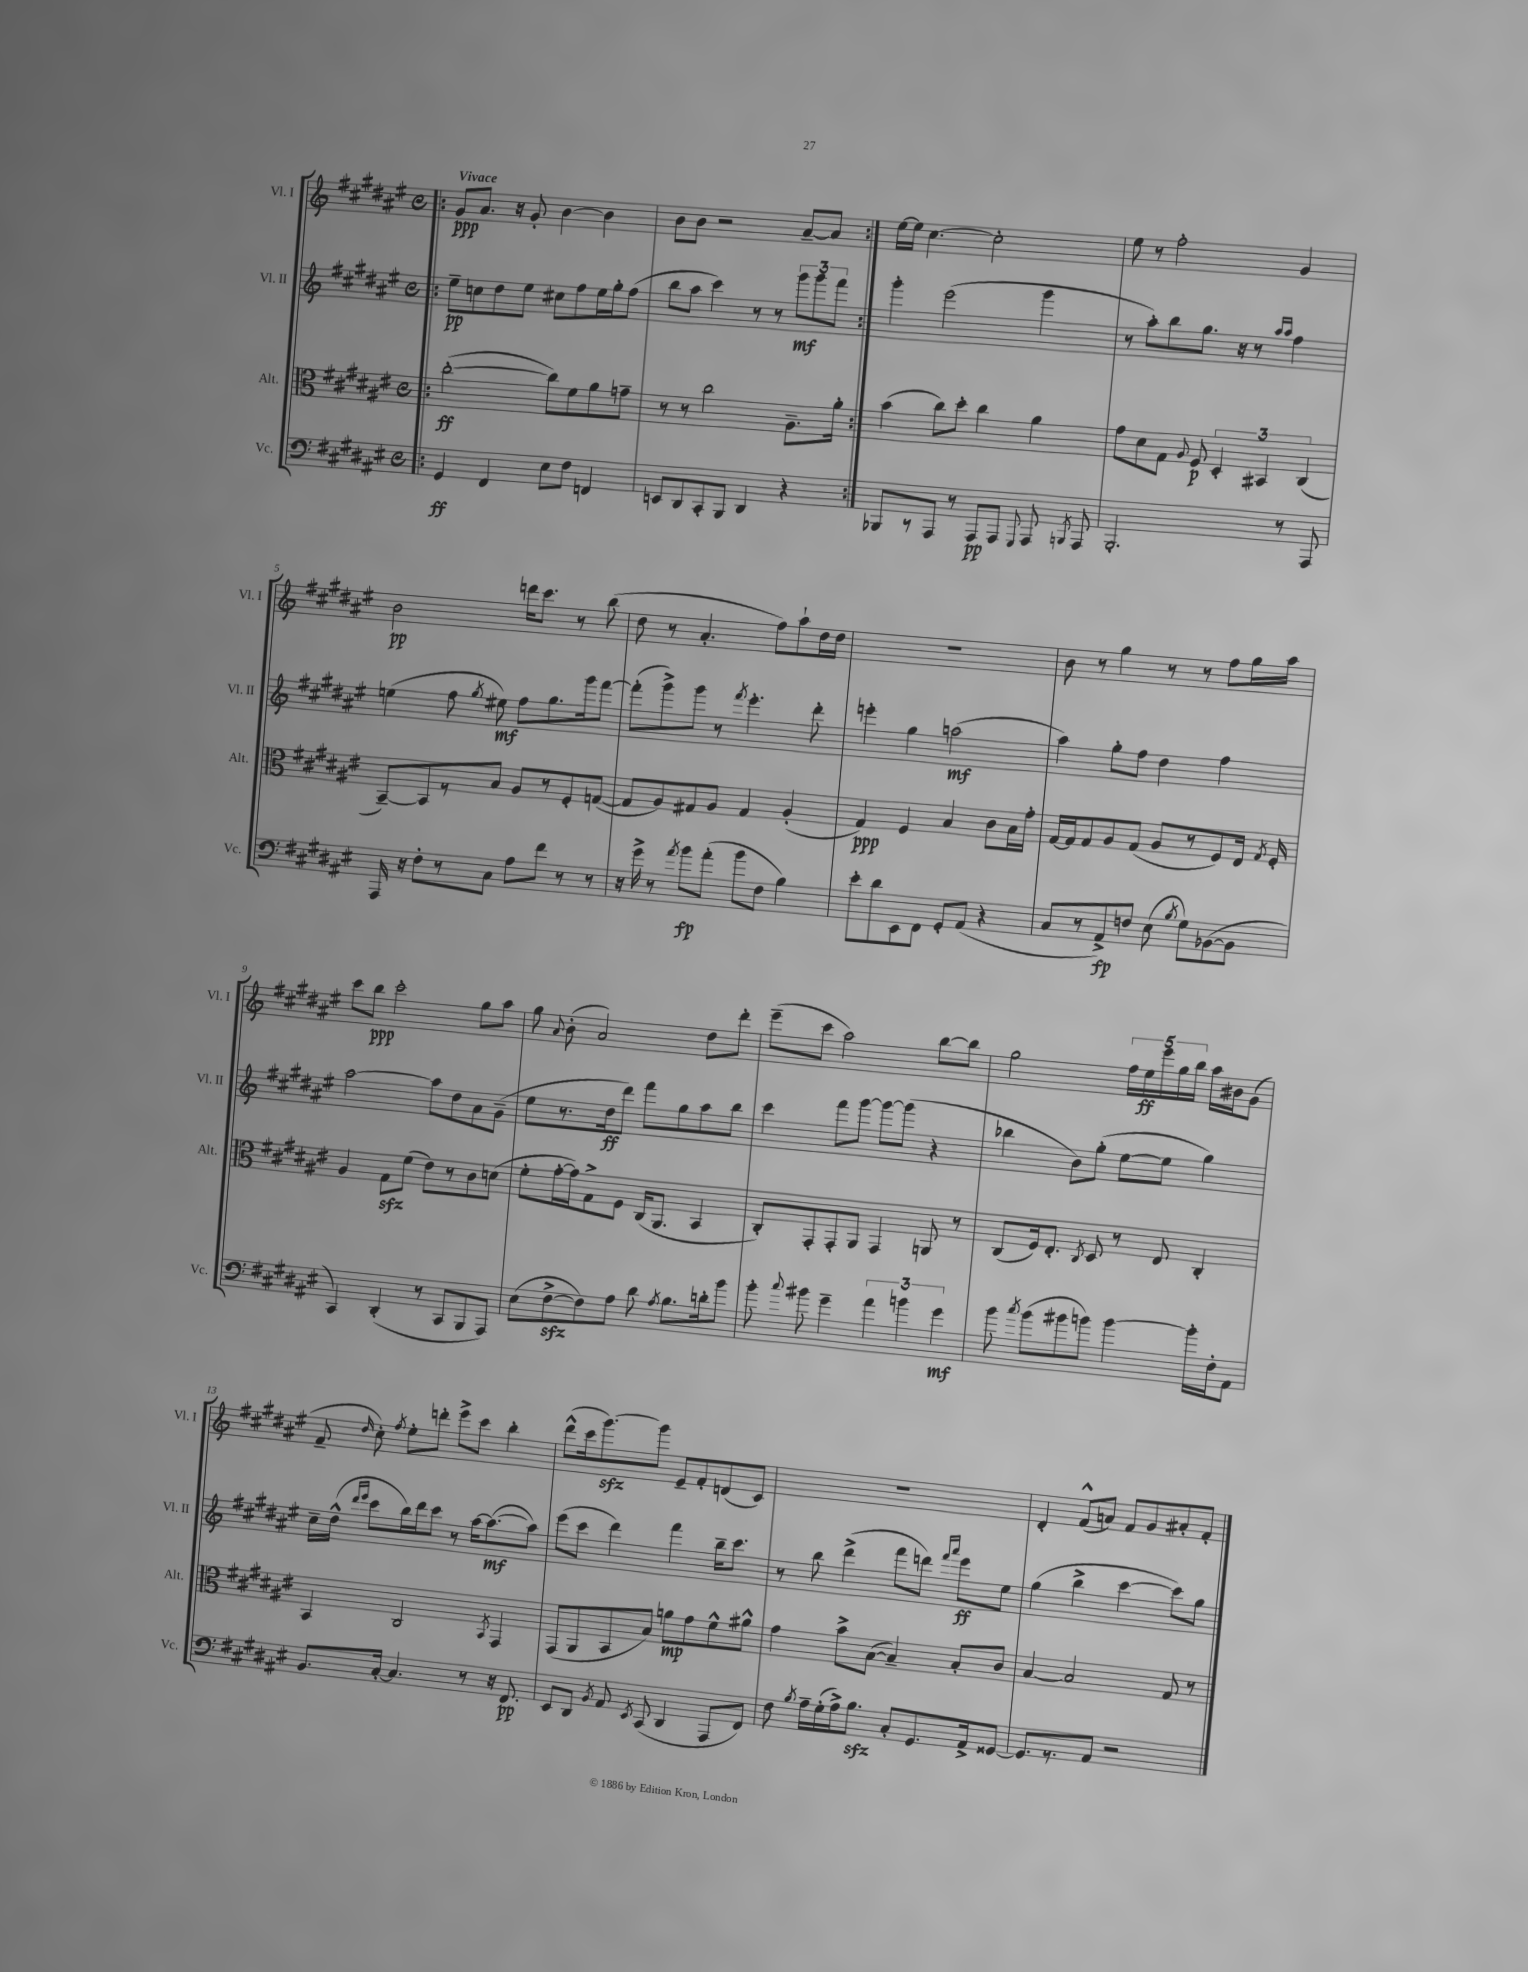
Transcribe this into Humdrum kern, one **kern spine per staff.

**kern	**dynam	**kern	**dynam	**kern	**dynam	**kern	**dynam
*part4	*part4	*part3	*part3	*part2	*part2	*part1	*part1
*staff4	*staff4	*staff3	*staff3	*staff2	*staff2	*staff1	*staff1
*I"Vc.	*	*I"Alt.	*	*I"Vl. II	*	*I"Vl. I	*
*I'Vc.	*	*I'Alt.	*	*I'Vl. II	*	*I'Vl. I	*
*clefF4	*	*clefC3	*	*clefG2	*	*clefG2	*
*k[f#c#g#d#a#e#]	*	*k[f#c#g#d#a#e#]	*	*k[f#c#g#d#a#e#]	*	*k[f#c#g#d#a#e#]	*
*M4/4	*	*M4/4	*	*M4/4	*	*M4/4	*
*met(c)	*	*met(c)	*	*met(c)	*	*met(c)	*
=1!|:	=1!|:	=1!|:	=1!|:	=1!|:	=1!|:	=1!|:	=1!|:
!	!	!	!	!	!	!LO:TX:a:B:t=Vivace	!
4GG#/	ff	([2cc#'\	ff	8ee#~\L	pp	8g#/L	ppp
.	.	.	.	8ccn\	.	8.a#/J	.
4FF#/	.	.	.	8dd#\	.	.	.
.	.	.	.	.	.	16r	.
.	.	.	.	8ee#\J	.	8g#'/	.
8E#\L	.	8cc#\L])	.	8cc#X\L	.	[4b\	.
8F#\J	.	8f#\	.	8ff#\	.	.	.
4FFn/	.	8a#\	.	16ee#\L	.	4b\]	.
.	.	.	.	16gg#'\J	.	.	.
.	.	8gn~\J	.	(8ff#\J	.	.	.
=2	=2	=2	=2	=2	=2	=2	=2
8EEn/L	.	8r	.	8bb\L	.	8b\L	.
8DD#/	.	8r	.	8aa#\J	.	8b\J	.
8CC#'/	.	2cc#\	.	4ccc#\)	.	2r	.
8BBB/J	.	.	.	.	.	.	.
4DD#/	.	.	.	8r	.	.	.
.	.	.	.	8r	.	.	.
4r	.	8.A#~\L	.	12ggg#\L	mf	[8a#~/L	.
.	.	.	.	12ggg#\	.	.	.
.	.	.	.	.	.	8a#/J]	.
.	.	.	.	12fff#\J	.	.	.
.	.	16a#'\Jk	.	.	.	.	.
=3:|!	=3:|!	=3:|!	=3:|!	=3:|!	=3:|!	=3:|!	=3:|!
8BBB-X/L	.	(4b\	.	4ggg#'\	.	[16ee#\LL	.
.	.	.	.	.	.	16ee#\JJ]	.
8r	.	.	.	.	.	[4.cc#\	.
8AAA#/J	.	8cc#\L)	.	(2eee#\	.	.	.
8r	.	8dd#'\J	.	.	.	.	.
8AAA#/L	pp	4cc#\	.	.	.	2cc#'\]	.
8AAA#/J	.	.	.	.	.	.	.
8qqGGG#/	.	.	.	.	.	.	.
8AAA#/	.	4a#\	.	4ggg#\	.	.	.
8qBBBn/	.	.	.	.	.	.	.
8AAA#/	.	.	.	.	.	.	.
=4	=4	=4	=4	=4	=4	=4	=4
2.BBB'/	.	8g#\L	.	8r	.	8ee#\	.
.	.	8d#\	.	8aa#'\L)	.	8r	.
.	.	8G#\J	.	8bb\	.	2ff#'\	.
.	.	8qqA#/	.	.	.	.	.
.	.	8F#/	p	8.gg#\J	.	.	.
.	.	6D#'/	.	.	.	.	.
.	.	.	.	16r	.	.	.
.	.	.	.	8r	.	.	.
.	.	6BB#X/	.	.	.	.	.
.	.	.	.	16qqaa#/LL	.	.	.
.	.	.	.	16qqaa#/JJ	.	.	.
8r	.	.	.	4ff#\	.	4g#/	.
.	.	(6C#/	.	.	.	.	.
8AAA#/	.	.	.	.	.	.	.
!!LO:LB:g=z
=5	=5	=5	=5	=5	=5	=5	=5
16AAA#/	.	[8BB~/L)	.	(4een\	.	2b\	pp
16r	.	.	.	.	.	.	.
8F#'\L	.	8BB/]	.	.	.	.	.
8r	.	8r	.	8ff#\	.	.	.
.	.	.	.	8qgg#/	.	.	.
8C#\J	.	8B/J	.	8ee#X\)	mf	.	.
8A#\L	.	8A#/L	.	8ff#\L	.	16dddn\KL	.
.	.	.	.	.	.	8.ccc#\J	.
8f#\J	.	8r	.	8.gg#\	.	.	.
8r	.	8F#'/	.	.	.	8r	.
.	.	.	.	16ggg#\k	.	.	.
8r	.	([8Gn/J	.	[8fff#\J	.	(8bb\	.
=6	=6	=6	=6	=6	=6	=6	=6
16r	.	8G/L]	.	(8fff#'\L]	.	8dd#\	.
16g#^\	.	.	.	.	.	.	.
8r	.	8A#/)	.	8ggg#^\)	.	8r	.
8qa#/	.	.	.	.	.	.	.
8b\L	fp	8G#X/	.	8ggg#\J	.	4.a#'/	.
(8a#'\J	.	8A#/J	.	8r	.	.	.
.	.	.	.	8qfff#/	.	.	.
8b\L	.	4G#/	.	4.eee#'\	.	.	.
8F#\J	.	.	.	.	.	8ff#\L)	.
4B\)	.	(4A#'/	.	.	.	8aa#`\	.
.	.	.	.	8ddd#'\	.	16dd#\L	.
.	.	.	.	.	.	16dd#\JJ	.
=7	=7	=7	=7	=7	=7	=7	=7
8e#'\L	.	4G#/)	ppp	4eeen'\	.	1r	.
8d#\	.	.	.	.	.	.	.
8EE#\	.	4F#/	.	4gg#\	.	.	.
8FF#\J	.	.	.	.	.	.	.
8GG#'/L	.	4B/	.	(2aan\	mf	.	.
(8AA#/J	.	.	.	.	.	.	.
4r	.	8c#\L	.	.	.	.	.
.	.	16B\L	.	.	.	.	.
.	.	16g#'\JJ	.	.	.	.	.
=8	=8	=8	=8	=8	=8	=8	=8
8C#/L	.	[16G#/LL	.	4aa#\)	.	8b\	.
.	.	16G#/J]	.	.	.	.	.
8r	.	8G#/	.	.	.	8r	.
8AA#^/)	fp	8A#/	.	8gg#'\L	.	4gg#\	.
8Fn/J	.	(8G#/J	.	8ff#\J	.	.	.
(8E#\	.	8A#/L	.	4dd#\	.	8r	.
8qB/	.	.	.	.	.	.	.
8G#\L)	.	8r	.	.	.	8r	.
([8BB-X\	.	8F#/)	.	4ff#\	.	8ff#\L	.
8BB-\J]	.	16E#/Jk	.	.	.	16gg#\L	.
.	.	8qG#/	.	.	.	.	.
.	.	16F#'/	.	.	.	16aa#\JJ	.
!!LO:LB:g=z
=9	=9	=9	=9	=9	=9	=9	=9
4CC#/)	.	4A#/	.	[2aa#\	.	8ccc#\L	.
.	.	.	.	.	.	8bb\J	ppp
(4DD#'/	.	8G#zz\L	.	.	.	2ccc#'\	.
.	.	(8f#\J	.	.	.	.	.
8r	.	8e#\L)	.	8aa#\L]	.	.	.
8CC#/L	.	8r	.	8dd#\	.	.	.
8BBB/	.	8c#\	.	8a#\	.	8gg#\L	.
8AAA#/J)	.	(8dn\J	.	(8g#~\J	.	8aa#\J	.
=10	=10	=10	=10	=10	=10	=10	=10
(8E#\L	.	8f#'\L	.	8ee#\L	.	8gg#\	.
.	.	.	.	.	.	8qqa#/	.
[8F#zz^\	.	[16g#'\L	.	8.r	.	(8b'\	.
.	.	16g#\J])	.	.	.	.	.
8F#\])	.	8G#^\	.	.	.	2a#/)	.
.	.	.	.	16dd#\k	ff	.	.
8A#\J	.	8F#\J	.	8ddd#\J)	.	.	.
8d#\	.	(16C#/KL	.	8fff#\L	.	.	.
.	.	8.AA#/J	.	.	.	.	.
8qA#/	.	.	.	.	.	.	.
8.B\L	.	.	.	8gg#\	.	.	.
.	.	4BB/	.	8aa#\	.	8dd#\L	.
16dn'\k	.	.	.	.	.	.	.
8b\J	.	.	.	8bb\J	.	8ddd#'\J	.
=11	=11	=11	=11	=11	=11	=11	=11
8b'\	.	8C#'/L)	.	4ccc#\	.	(8eee#~\L	.
8qqcc#/	.	.	.	.	.	.	.
8b#X\	.	8GG#'/	.	.	.	8ccc#\J	.
4g#~\	.	8GG#'/	.	8fff#\L	.	2aa#\)	.
.	.	8AA#/J	.	[8ggg#\J	.	.	.
6a#\	.	4GG#/	.	8ggg#\L_	.	.	.
.	.	.	.	(8ggg#\J]	.	.	.
6bn\	.	.	.	.	.	.	.
.	.	8AAn/	.	4r	.	[8bb\L	.
6g#\	mf	.	.	.	.	.	.
.	.	8r	.	.	.	8bb\J]	.
=12	=12	=12	=12	=12	=12	=12	=12
8b\	.	(8C#/L	.	4bb-X\	.	2gg#\	.
8qcc#/	.	.	.	.	.	.	.
(8b\L	.	16F#/k)	.	.	.	.	.
.	.	8.E#'/J	.	.	.	.	.
8b#X\	.	.	.	8b\L)	.	.	.
.	.	8qC#/	.	.	.	.	.
8bn\J)	.	8D#/	.	(8gg#'\J	.	.	.
[4b\	.	8r	.	[8ee#\L	.	20ff#\LL	.
.	.	.	.	.	.	20ee#\	ff
.	.	.	.	.	.	20eee#\	.
.	.	8E#/	.	8ee#\J]	.	.	.
.	.	.	.	.	.	20gg#\	.
.	.	.	.	.	.	20bb\JJ	.
16b'\LL]	.	4C#'/	.	4gg#\)	.	16aa#\LL	.
16F#'\J	.	.	.	.	.	16b#X\J	.
8AA#\J	.	.	.	.	.	(8g#\J	.
!!LO:LB:g=z
=13	=13	=13	=13	=13	=13	=13	=13
8.BB/L	.	4BB/	.	16cc#~\LL	.	8f#~/	.
.	.	.	.	(16dd#^^\JJ	.	.	.
.	.	.	.	16qqddd#/LL	.	.	.
.	.	.	.	16qqeee#/JJ	.	16qqdd#/	.
.	.	.	.	8ccc#\L	.	8cc#'\)	.
[16C#'/Jk	.	.	.	.	.	.	.
.	.	.	.	.	.	8qff#/	.
4.C#/]	.	2C#/	.	16bb\L)	.	8ee#'\L	.
.	.	.	.	16ddd#\J	.	.	.
.	.	.	.	8ccc#\J	.	8dddn'\J	.
.	.	.	.	8r	.	8eee#^\L	.
8r	.	.	.	[16aa#\KL	.	8ccc#\J	.
.	.	.	.	(8.aa#\_	mf	.	.
.	.	8qBB/	.	.	.	.	.
16r	.	4GG#/	.	.	.	4bb'\	.
8.FF#/	pp	.	.	.	.	.	.
.	.	.	.	8aa#\J])	.	.	.
=14	=14	=14	=14	=14	=14	=14	=14
8EE#/L	.	(8GG#/L	.	(8eee#\L	.	(8ddd#^^\L	.
8DD#/J	.	8AA#/	.	8ccc#\J	.	16ccc#\k	.
.	.	.	.	.	.	[8.ggg#zz\)	.
8qBB/	.	.	.	.	.	.	.
8AA#/	.	8BB/	.	4ddd#\)	.	.	.
8qEE#/	.	.	.	.	.	.	.
(8CC#/	.	8B/J)	.	.	.	8ggg#\J]	.
4DD#/	.	8an\L	mp	4fff#\	.	8e#~/L	.
.	.	8g#\	.	.	.	8f#'/	.
8AAA#/L	.	8f#^^\	.	16bb~\KL	.	(8dn/	.
.	.	.	.	8.ccc#\J	.	.	.
8FF#/J)	.	8a#X^^\J	.	.	.	8c#/J)	.
=15	=15	=15	=15	=15	=15	=15	=15
8F#\	.	4g#\	.	8r	.	1r	.
8qB/	.	.	.	.	.	.	.
16A#~\LL	.	.	.	8bb\	.	.	.
(16G#'\	.	.	.	.	.	.	.
16A#^\J)	.	8b^\L	.	(4ddd#^\	.	.	.
8.Bzz\J	.	.	.	.	.	.	.
.	.	([8B\J	.	.	.	.	.
8C#'/L	.	4B~/])	.	8fff#\L	.	.	.
8.GG#/	.	.	.	8dddn\J)	.	.	.
.	.	.	.	16qqfff#/LL	.	.	.
.	.	.	.	16qqaaa#/JJ	.	.	.
.	.	8B'/L	.	8eee#\L	ff	.	.
16AA#^/k	.	.	.	.	.	.	.
[8GG##X/J	.	8c#/J	.	8ee#\J	.	.	.
=16	=16	=16	=16	=16	=16	=16	=16
8.GG##/L]	.	[4B/	.	(4gg#\	.	4d#'/	.
8.r	.	.	.	.	.	.	.
.	.	2B/]	.	4bb^\	.	(8f#^^/L	.
8AA#/J	.	.	.	.	.	8an/J)	.
2r	.	.	.	[4ccc#\	.	8f#/L	.
.	.	.	.	.	.	8g#/	.
.	.	8G#/	.	8ccc#\L])	.	8a#X'/	.
.	.	8r	.	8gg#\J	.	8f#'/J	.
==	==	==	==	==	==	==	==
*-	*-	*-	*-	*-	*-	*-	*-
